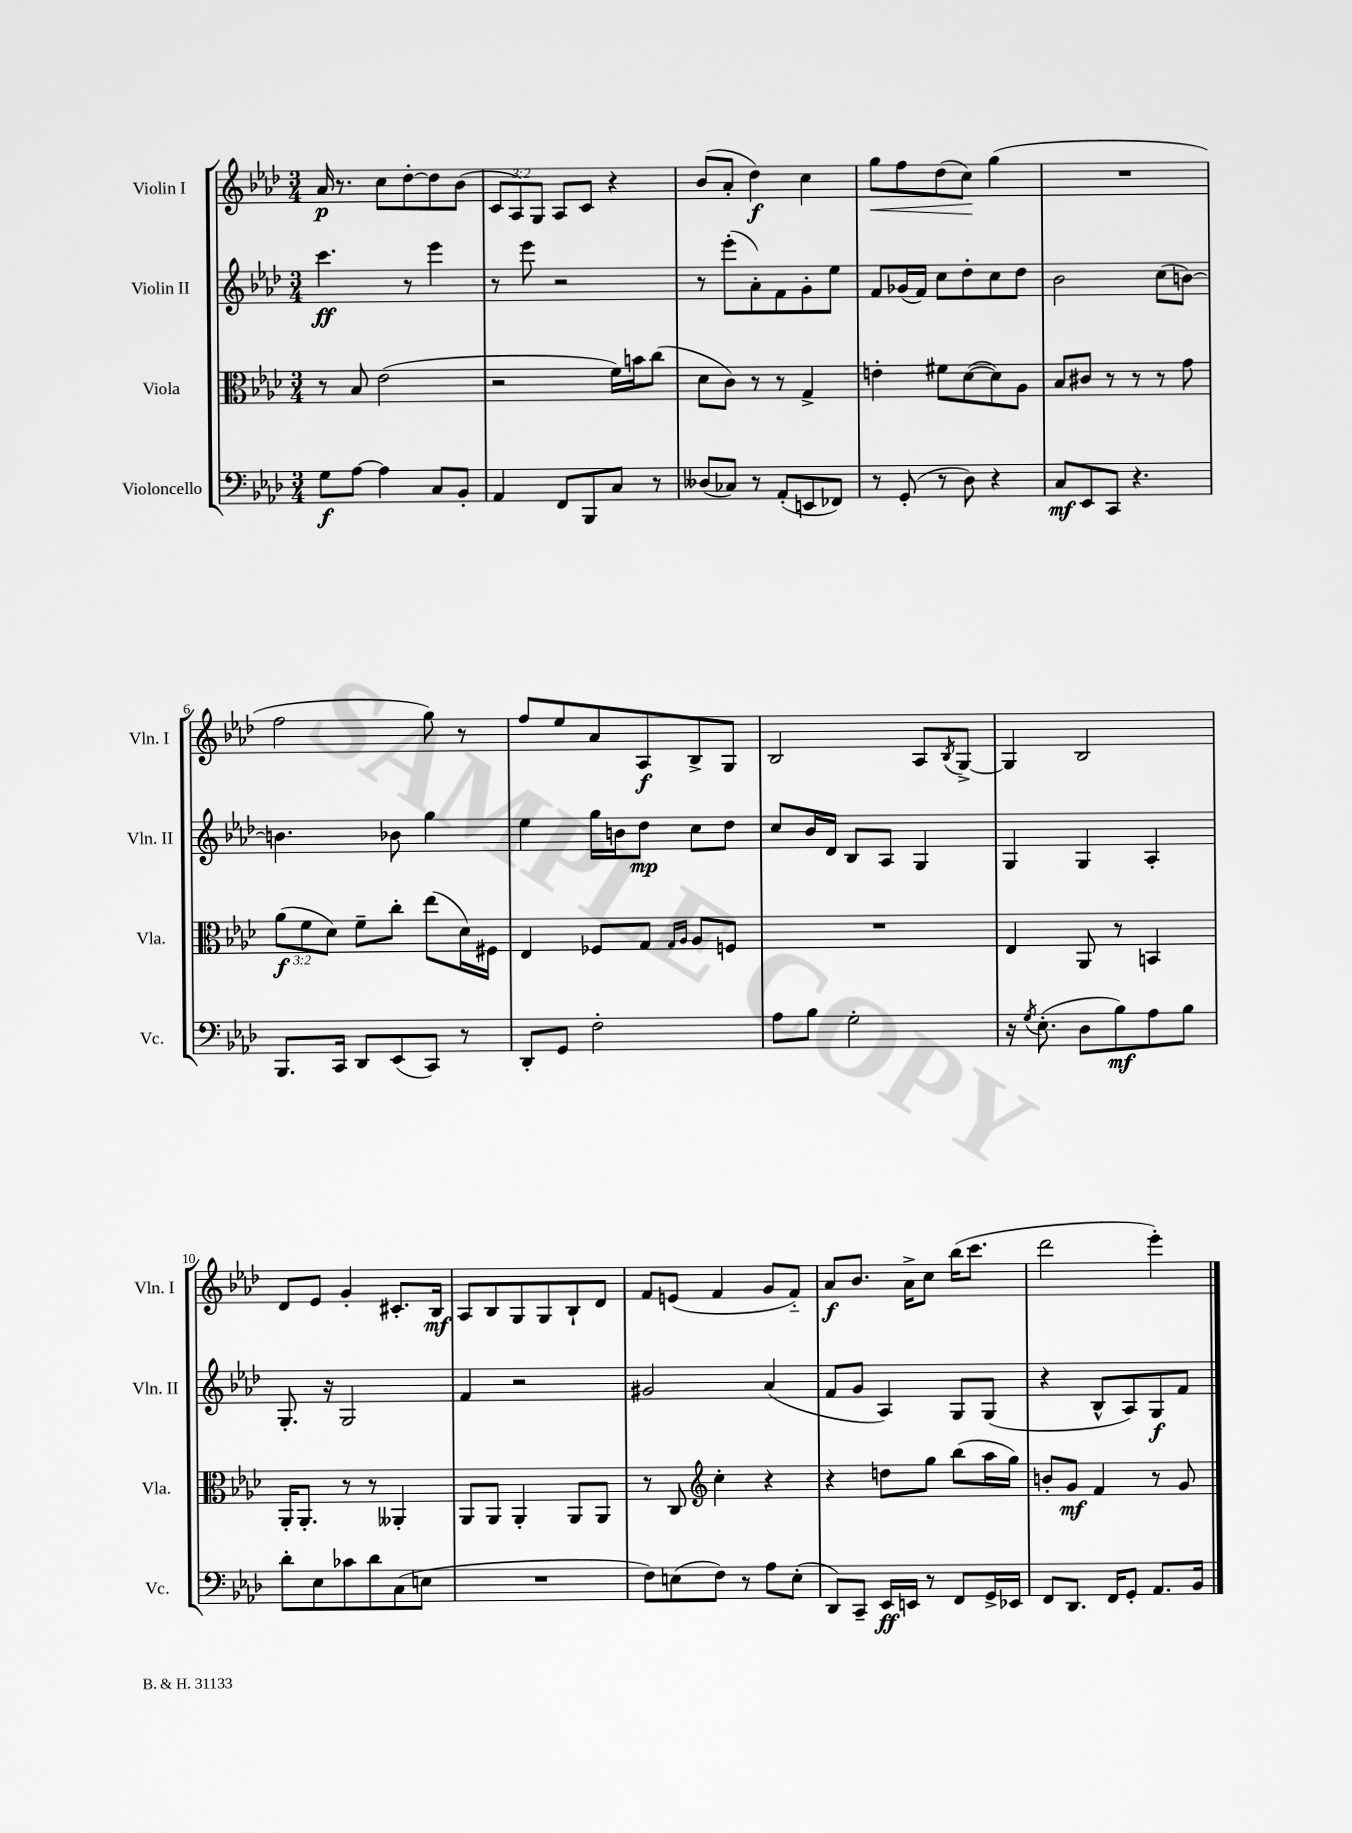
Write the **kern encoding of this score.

**kern	**kern	**kern	**kern
*staff4	*staff3	*staff2	*staff1
*clefF4	*clefC3	*clefG2	*clefG2
*k[b-e-a-d-]	*k[b-e-a-d-]	*k[b-e-a-d-]	*k[b-e-a-d-]
*M3/4	*M3/4	*M3/4	*M3/4
8G	8r	4.ccc	16a-
.	.	.	8.r
[8A-	8B-	.	.
4A-]	(2e-	.	8cc
.	.	8r	[8dd-'
8C	.	4eee-	8dd-]
8BB-'	.	.	(8b-
=	=	=	=
4AA-	2r	8r	12c
.	.	.	12A-)
.	.	8eee-	.
.	.	.	12G
8FF	.	2r	8A-
8BBB-	.	.	8c
8C	16f)	.	4r
.	16b	.	.
8r	(8cc	.	.
=	=	=	=
(8D--	8d-	8r	(8b-
8C-)	8c)	(8eee-'	8a-'
8r	8r	8a-')	4dd-)
(8AA-'	8r	8f	.
8EE	4G^	8g'	4cc
8FF-)	.	8ee-	.
=	=	=	=
8r	4e'	8f	8gg
(8GG'	.	(16g-	8ff
.	.	16f)	.
8r	8f#	8cc	(8dd-
8D-)	([8d-	8dd-'	8cc)
4r	8d-])	8cc	(4gg
.	8A-	8dd-	.
=	=	=	=
8C	8B-	2b-	2.r
8EE-	8c#	.	.
8CC	8r	.	.
4.r	8r	.	.
.	8r	(8cc	.
.	8g	[8b)	.
=	=	=	=
8.BBB-	(12a-	4.b]	2ff
.	12f	.	.
.	12d-)	.	.
16CC	.	.	.
8DD-	8f~	.	.
(8EE-	8cc'	8b-	.
8CC)	(8ee-	4gg	8gg)
8r	16d-)	.	8r
.	16F#	.	.
=	=	=	=
8DD-'	4E-	4ee-	8ff
8GG	.	.	8ee-
2F'	8F-	16gg	8a-
.	.	16b	.
.	8G	8dd-	8A-
.	16qqG	.	.
.	16qqA-	.	.
.	8A-	8cc	8B-^
.	8F	8dd-	8G
=	=	=	=
8A-	2.r	8cc	2B-
8B-	.	16b-	.
.	.	16d-	.
2G'	.	8B-	.
.	.	8A-	.
.	.	4G	8A-
.	.	.	8qB-
.	.	.	[8G^
=	=	=	=
16r	4E-	4G	4G]
8qG	.	.	.
(8.E-'	.	.	.
8D-	8AA-	4G	2B-
8B-)	8r	.	.
8A-	4BB	4A-'	.
8B-	.	.	.
=	=	=	=
8d-'	16AA-'	8.G'	8d-
.	8.AA-'	.	.
8E-	.	.	8e-
.	.	16r	.
8c-	8r	2G	4g'
8d-	8r	.	.
(8C	4AA--'	.	8.c#'
8E	.	.	.
.	.	.	16B-
=	=	=	=
2.r	8AA-	4f	8A-
.	8AA-	.	8B-
.	4AA-'	2r	8G
.	.	.	8G
.	8AA-	.	8B-`
.	8AA-	.	8d-
=	=	=	=
8F)	8r	2g#	8f
(8E	8C	.	(8e
*	*clefG2	*	*
8F)	4cc'	.	4f
8r	.	.	.
8A-	4r	(4a-	8g
(8E'	.	.	8f'~)
=	=	=	=
8DD-)	4r	8f	8a-
8CC~	.	8g	8.b-
16EE-	8dd	4A-)	.
16EE	.	.	16a-^
8r	8gg	.	8cc
8FF	(8bb-	8G	(16bb-
.	.	.	8.ccc
16GG^	16aa-	(8G	.
16EE-	16gg)	.	.
=	=	=	=
8FF	8b'	4r	2ddd-
8.DD-	8g	.	.
.	4f	8B-^^	.
16FF	.	.	.
8GG'	.	8A-)	.
8.AA-	8r	8G	4eee-')
.	8g	8f	.
16BB-	.	.	.
==	==	==	==
*-	*-	*-	*-
